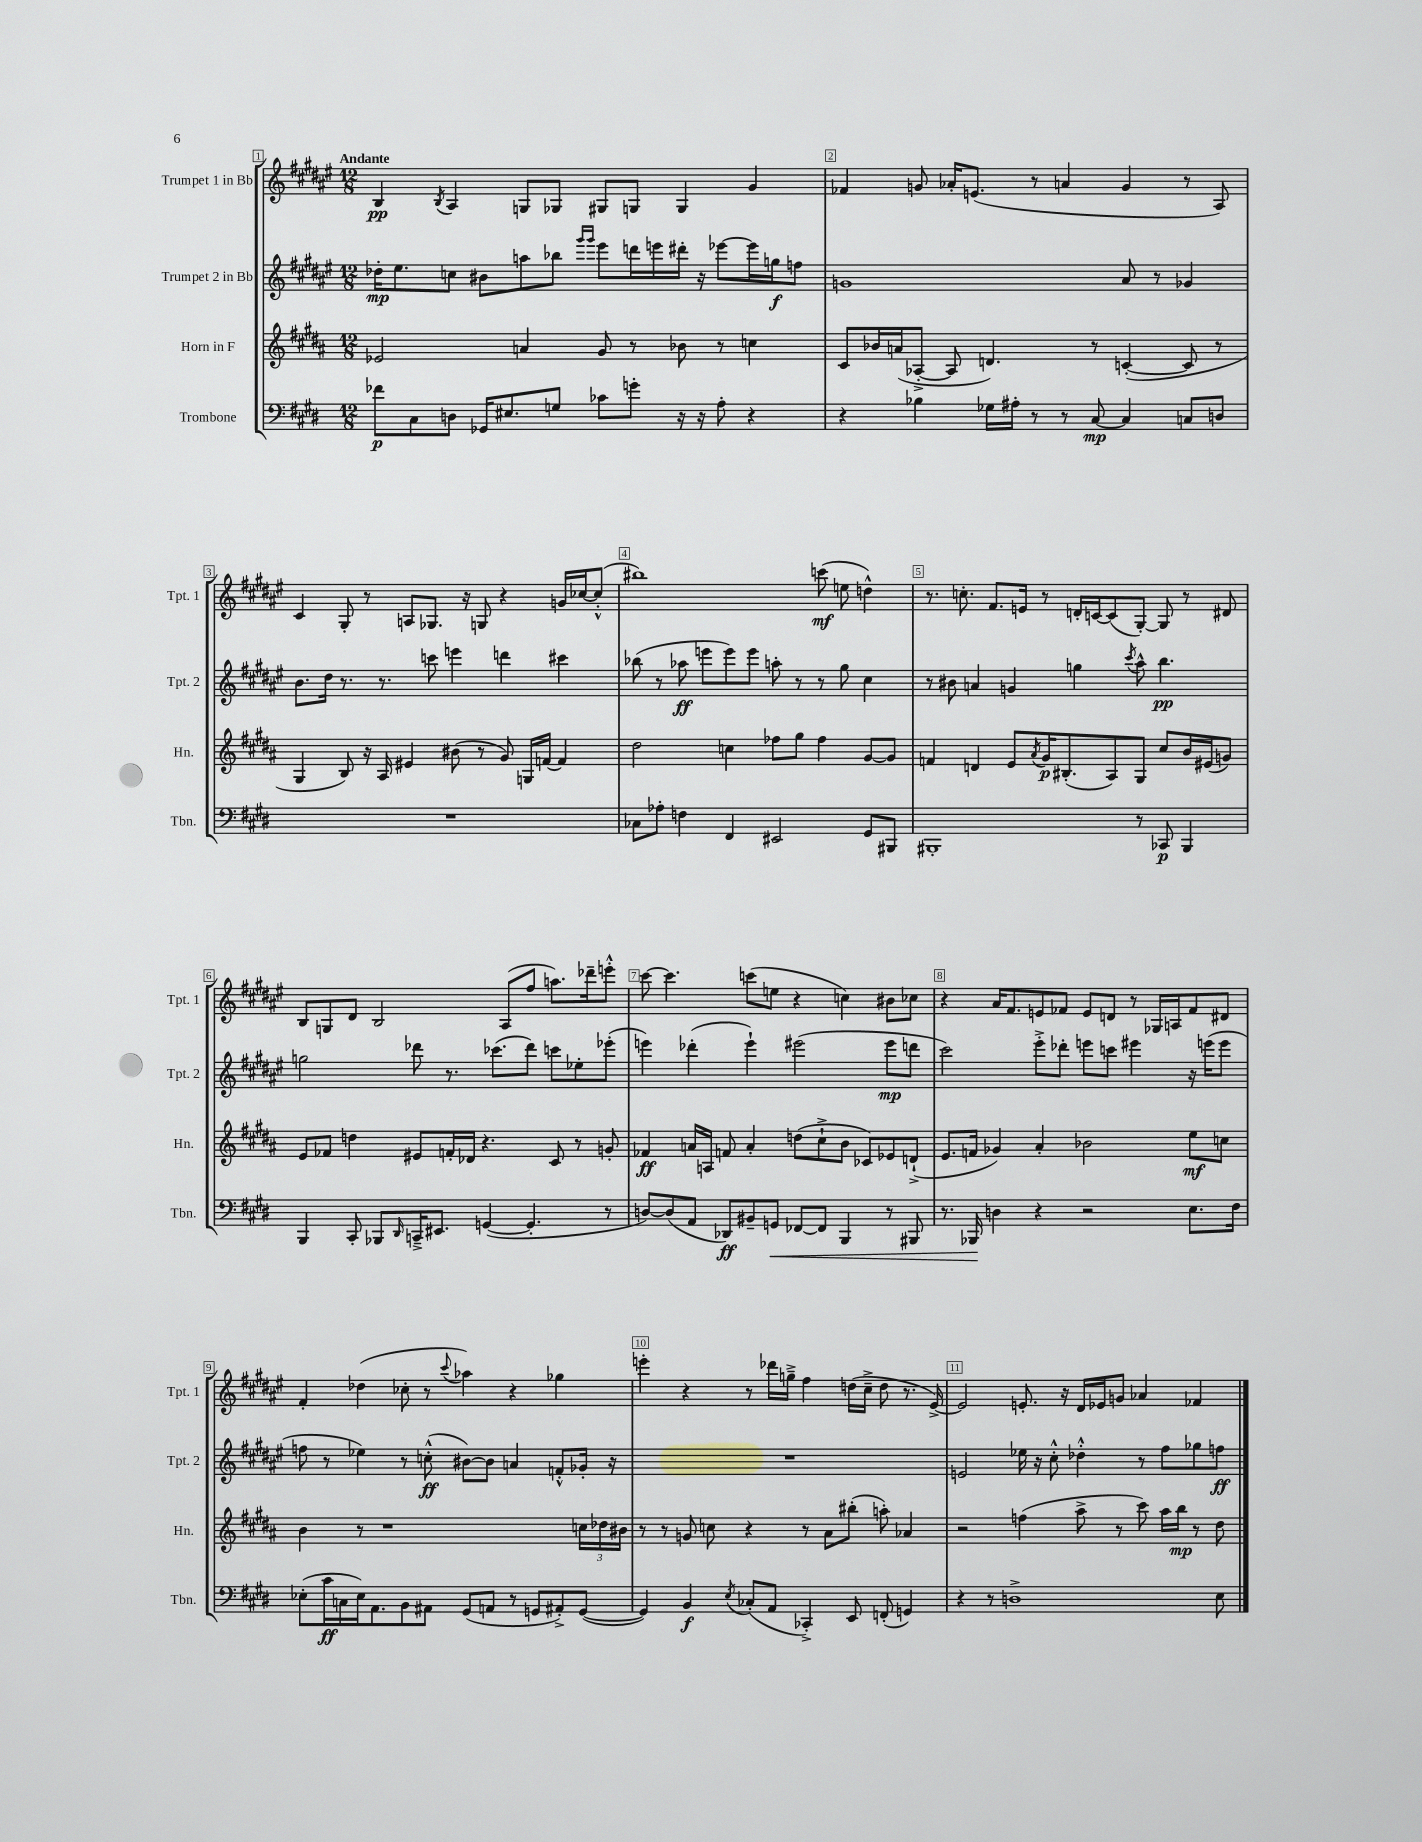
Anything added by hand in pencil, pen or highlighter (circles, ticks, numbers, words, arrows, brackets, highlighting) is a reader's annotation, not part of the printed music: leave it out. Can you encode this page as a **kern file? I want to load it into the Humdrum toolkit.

**kern	**kern	**kern	**kern
*staff4	*staff3	*staff2	*staff1
*clefF4	*clefG2	*clefG2	*clefG2
*k[f#c#g#d#]	*k[f#c#g#d#a#]	*k[f#c#g#d#a#e#]	*k[f#c#g#d#a#e#]
*M12/8	*M12/8	*M12/8	*M12/8
8f-	2e-	16dd-'	4B
.	.	8.ee#	.
8C#	.	.	.
.	.	.	8qB
8D	.	8cc	4A#
16GG-	.	8b#	.
8.E#	.	.	.
.	4a	8aa	8G
8G	.	8bb-	8G-
.	.	16qqggg#	.
.	.	16qqggg#	.
8c-	8g#	8eee#	8G#
8g'	8r	16ddd	8G
.	.	16eee	.
16r	8b-	16ddd#'	4G
16r	.	16r	.
8A'	8r	[8eee-	.
4r	4cc	16eee-]	4g#
.	.	16gg	.
.	.	8ff	.
=	=	=	=
4r	8c#	1g	4f-
.	16b-	.	.
.	(16a	.	.
4B-	[8A-'^	.	8g
.	8A-]	.	16a-'
.	.	.	(8.e
16G-	4.d)	.	.
16A#'	.	.	.
8r	.	.	8r
8r	.	.	4a
[8C#	8r	.	.
4C#]	([4c'	8a#	4g
.	.	8r	.
8C	8c]	4g-	8r
8D	8r	.	8A#)
=	=	=	=
1.r	4G#	8.b	4c#
.	.	16dd#	.
.	8B)	8.r	8G#'
.	16r	.	8r
.	16A#	8.r	.
.	4e#	.	8A
.	.	8ccc	8.G-
.	(8b#	4eee	.
.	.	.	16r
.	8r	.	8G
.	8g#)	4ddd	4r
.	16G	.	.
.	[16f	.	.
.	4f]	4ccc#	16g
.	.	.	[16cc-
.	.	.	(8cc-'^^]
=	=	=	=
8C-	2dd#	(8bb-	1bb#)
8A-'	.	8r	.
4F	.	8aa-	.
.	.	8eee	.
4FF#	4cc	8eee)	.
.	.	8eee	.
2EE#	8ff-	8aa'	.
.	8gg#	8r	.
.	4ff-	8r	(8ccc
.	.	8gg#	8ee
8GG#	[8g#	4cc#	4dd^^)
8BBB#	8g#]	.	.
=	=	=	=
1BBB#'	4f	8r	8.r
.	.	8b#	.
.	.	.	8.cc'
.	4d	4a	.
.	.	.	8.f#
.	8e	4g	.
.	.	.	16e
.	8qa#	.	.
.	16g#	.	8r
.	(8.B#'	.	.
.	.	4gg	16d'
.	.	.	[16c
.	8A#)	.	(8c]
.	.	8qccc#	.
8r	8G#	8aa#^^	[8G#')
8CC-	8cc#	4.bb	8G#]
4BBB#	16b	.	8r
.	(16e#	.	.
.	8g)	.	8d#
=	=	=	=
4BBB	8e	2gg	8B
.	8f-	.	8G
8CC#'	4dd	.	8d#
8BBB-	.	.	2B
16qqDD#	.	.	.
16CC~^	8e#	8ddd-	.
8.EE#	.	.	.
.	16f'	8.r	.
.	16d-	.	.
([4GG	4.r	.	.
.	.	(8.ccc-	.
.	.	.	(8A#
4.GG']	.	8ddd-)	8ff#
.	8c#	8ccc	8.aa)
.	8r	8ee-'	.
.	.	.	16ddd-~
8r	8g'	(8eee-'	8eee'^^
=	=	=	=
[8D)	4f-	4eee)	[8ccc#
(8D]	.	.	4.ccc#]
8AA	16a	(4ddd-'	.
.	16A	.	.
8DD-)	8f	.	.
8BB#~	4a'	4eee`)	(8ccc
8GG	.	.	8ee
[8FF-	(8dd	(2eee#	4r
8FF-]	8cc#`^	.	.
4BBB	8b	.	4cc)
.	8c-)	.	.
8r	8e-	8eee#	8b#
8BBB#	(8d`^	8ddd	8cc-
=	=	=	=
8.r	8.e	2ccc#)	4r
16BBB-	16f	.	.
4D	4g-)	.	16a#
.	.	.	8.f#
4r	4a#'	8eee#'^	8e
.	.	8ddd-'	8f-
2r	2b-	8eee	8e
.	.	8ccc	8d
.	.	4eee#	8r
.	.	.	16G-
.	.	.	16A
8.E	8ee	16r	8f-
.	.	(16eee	.
.	8cc	8eee	8d#
16F#	.	.	.
=	=	=	=
(8E-'	4b	8ff	4f#'
16c#	.	8r	.
16C	.	.	.
16E-)	8r	4ee-)	(4dd-
8.AA	.	.	.
.	1r	.	.
8BB	.	8r	8cc-'
8AA#	.	(8cc'^^	8r
.	.	.	8qqccc#
(8GG#	.	[8b#)	4aa-)
8AA	.	8b#]	.
8r	.	4a	4r
8GG	.	.	.
8AA#'^)	.	8f'^^	4gg-
([8GG	24cc	16g-'	.
.	24dd-	.	.
.	.	16r	.
.	24b#	.	.
=	=	=	=
4GG])	8r	1.r	4eee'
.	8r	.	.
4BB	8g	.	4r
.	8cc	.	.
8qE	.	.	.
(8C-'	4r	.	8r
8AA	.	.	16ddd-
.	.	.	16gg~^
4CC-'^)	8r	.	4ff#
.	8a#	.	.
8EE	(8bb#'	.	(16dd
.	.	.	16cc#~^
(8FF'	8aa')	.	8dd
4GG)	4a-	.	8.r
.	.	.	[16e#^)
=	=	=	=
4r	2r	2e	2e#]
8r	.	.	.
1D^	.	.	.
.	(4ff	16ee-	8.e'
.	.	16r	.
.	.	8cc#'^^	.
.	.	.	16r
.	8aa#^	4dd-'^^	16d#
.	.	.	16e-
.	8r	.	8g
.	8ccc#)	8r	4a-
.	16aa#	8ff#	.
.	16bb	.	.
.	8r	8gg-	4f-
8E	8dd#	8ff	.
==	==	==	==
*-	*-	*-	*-
